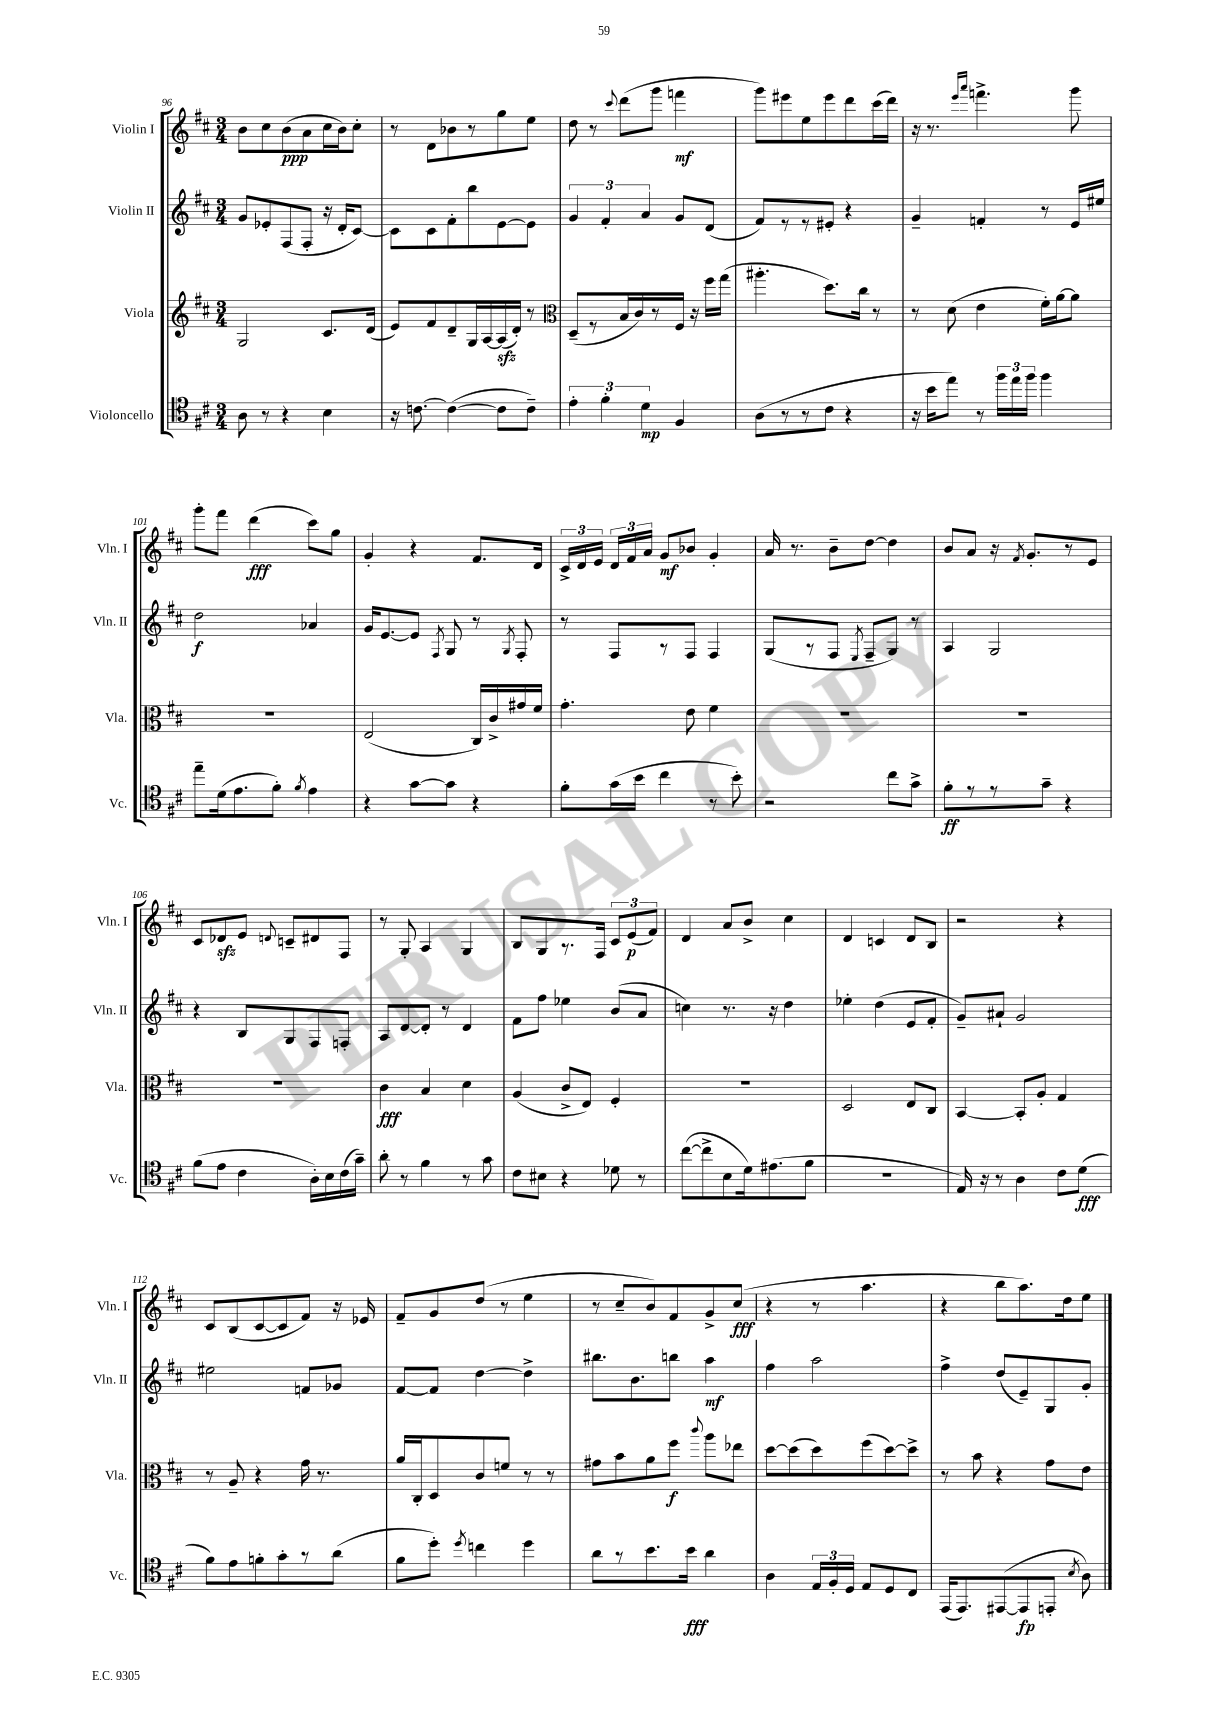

**kern	**kern	**kern	**kern
*staff4	*staff3	*staff2	*staff1
*clefC4	*clefG2	*clefG2	*clefG2
*k[f#c#]	*k[f#c#]	*k[f#c#]	*k[f#c#]
*M3/4	*M3/4	*M3/4	*M3/4
8A\	2G/	8g/L	8b\L
8r	.	8e-'/	8cc#\
4r	.	(8F#/	(8b\
.	.	8F#'/J	8a\
4B\	8.c#/L	16r	16cc#\L
.	.	16d'/LK	16b\J)
.	.	[8c#/J)	8cc#'\J
.	(16d/Jk	.	.
=	=	=	=
16r	8e/L)	8c#\]L	8r
[8.c\	.	.	.
.	8f#/	8c#\	8d\L
(4c\_	8d~/	8f#'\	8b-\
.	16G/L	8bb\	8r
.	[16A/	.	.
8c\]L	(16A/]	[8e\	8gg\
.	16d'/JJ)	.	.
8c~\J)	8r	8e\]J	8ee\J
=	=	=	=
*	*clefC3	*	*
6e'\	(8D~/L	6g/	8dd\
.	8r	.	8r
6f#'\	.	6f#'/	.
.	.	.	8qqccc#/
.	16B/L	.	(8ddd\L
.	16c#/)	.	.
6d\	.	6a/	.
.	8r	.	8ggg\J
4F#/	16F#/JJ	8g/L	4fff\
.	16r	.	.
.	16ff#\LL	(8d/J	.
.	(16gg\JJ	.	.
=	=	=	=
(8A\L	4.aa#'\	8f#/L)	8ggg\L)
8r	.	8r	8eee#\
8r	.	8r	8ee\
8c#\J	8.dd\L)	8e#'/J	8eee#\
4r	.	4r	8ddd\
.	16cc#\Jk	.	.
.	8r	.	(16ccc#\L
.	.	.	16ddd\JJ)
=	=	=	=
16r	8r	4g~/	16r
16b\LK	.	.	8.r
8ee\J)	(8d\	.	.
.	.	.	16qqeee/LL
.	.	.	16qqaaa/JJ
8r	4e\	4f'/	4.fff^\
24ff#\LL	.	.	.
24ee\	.	.	.
24ff#\JJ	.	.	.
4ff#\	16f#'\LL)	8r	.
.	[16a\J	.	.
.	8a\]J	16e/LL	8ggg\
.	.	16ee#/JJ	.
=	=	=	=
8ee~\L	2.r	2dd\	8ggg'\L
(16d\k	.	.	8fff#\J
8.e\	.	.	.
.	.	.	(4ddd\
8f#'\J)	.	.	.
8qf#/	.	.	.
4e\	.	4a-/	8ccc#\L)
.	.	.	8gg\J
=	=	=	=
4r	(2E/	16g/LK	4g'/
.	.	[8.e/	.
[8g\L	.	8e/]J	4r
.	.	8qF#/	.
8g\]J	.	8G/	.
4r	16C#/LL)	8r	8.f#/L
.	16c#^/	.	.
.	.	8qG/	.
.	16g#/	8F#'/	.
.	16f#/JJ	.	16d/Jk
=	=	=	=
8f#'\L	4.g'\	8r	24c#^/LL
.	.	.	24d/
.	.	.	24e/JJ
(16g\L	.	8F#/L	24d/LL
.	.	.	24f#/
16b\JJ	.	.	.
.	.	.	24a/JJ
4cc#\	.	8r	8g/L
.	8e\	8F#/J	8b-/J
8r	4f#\	4F#/	4g'/
8b'\)	.	.	.
=	=	=	=
2r	2.r	(8G/L	16a/
.	.	.	8.r
.	.	8r	.
.	.	8F#/J	8b~\L
.	.	8qE/	.
.	.	8F#~/L	[8dd\J
8cc#\L	.	8G/J)	4dd\]
8g^\J	.	8r	.
=	=	=	=
8f#'\L	2.r	4A/	8b/L
8r	.	.	8a/J
8r	.	2G/	16r
.	.	.	8qf#/
.	.	.	8.g'/L
8g~\J	.	.	.
4r	.	.	8r
.	.	.	8e/J
=	=	=	=
(8f#\L	2.r	4r	8c#/L
8e\J	.	.	8d-/
4c#\	.	8B/L	8e/J
.	.	.	8qqd/
.	.	8G/	8c~/L
16A'\LL)	.	8F#/	8d#/
16B\	.	.	.
(16c#\	.	8F'/J	8F#/J
16g~\JJ)	.	.	.
=	=	=	=
8a'\	4c#\	8A/L	8r
8r	.	[8d/	8G'/
4f#\	4B/	8d'/]J	4A/
.	.	8r	.
8r	4d\	4d/	4G/
8g\	.	.	.
=	=	=	=
8c#\L	(4A/	8f#\L	8B/L
8B#\J	.	8ff#\J	8G/
4r	8c#^/L	4ee-\	8.r
.	8E/J)	.	.
.	.	.	16F#/Jk
8d-\	4F#'/	(8b/L	12c#/L
.	.	.	(12e/
8r	.	8a/J	.
.	.	.	12f#/J)
=	=	=	=
([8cc#\L	2.r	4cc\)	4d/
8cc#^\]	.	.	.
8B\	.	8.r	8a/L
16d\k)	.	.	8b^/J
(8.e#\	.	16r	.
.	.	4dd\	4cc#\
8f#\J	.	.	.
=	=	=	=
2.r	2D/	4ee-'\	4d/
.	.	(4dd\	4c/
.	8E/L	8e/L	8d/L
.	8C#/J	8f#'/J	8B/J
=	=	=	=
16E/)	[4BB/	8g~/L)	2r
16r	.	.	.
8r	.	8a#`/J	.
4A\	8BB'/]L	2g/	.
.	8A'/J	.	.
8c#\L	4G/	.	4r
(8d\J	.	.	.
=	=	=	=
8f#\L)	8r	2ee#\	8c#/L
8e\	8A~/	.	(8B/
8f'\	4r	.	[8c#/
8g'\	.	.	8c#/]
8r	16g\	8f/L	8f#/J)
.	8.r	.	.
(8a\J	.	8g-/J	16r
.	.	.	16e-/
=	=	=	=
8f#\L	16a/LL	[8f#/L	8f#~/L
.	16C#'/J	.	.
8dd'\J)	8D/	8f#/]J	8g/
8qdd/	.	.	.
4cc\	8c#/	[4dd\	(8dd/J
.	8f/J	.	8r
4dd\	8r	4dd^\]	4ee\
.	8r	.	.
=	=	=	=
8a\L	8g#\L	8.bb#\L	8r
8r	8b\	.	8cc#~/L
.	.	8.b\	.
8.b\	8a\	.	8b/)
.	8ff#\J	8bb\J	8f#/
16b\Jk	.	.	.
.	8qqccc#/	.	.
4a\	8aa\L	4aa\	8g^/
.	8ee-\J	.	(8cc#/J
=	=	=	=
4A\	[8dd\L	4ff#\	4r
.	(8dd\]	.	.
24E/LL	8dd\)	2aa\	8r
24F#'/	.	.	.
24D/JJ	.	.	.
8E/L	(8ff#\	.	4.aa\
8D/	[8dd\)	.	.
8C#/J	8dd^\]J	.	.
=	=	=	=
(16EE/LK	8r	4ff#^\	4r
8.EE/)	.	.	.
.	8b\	.	.
([8EE#/	4r	(8dd/L	8bb\L
8EE#/]	.	8e~/)	8.aa\)
8EE'/J	8g\L	8G/	.
.	.	.	16dd\k
8qB/	.	.	.
8A\)	8e\J	8g'/J	8ee\J
==	==	==	==
*-	*-	*-	*-
